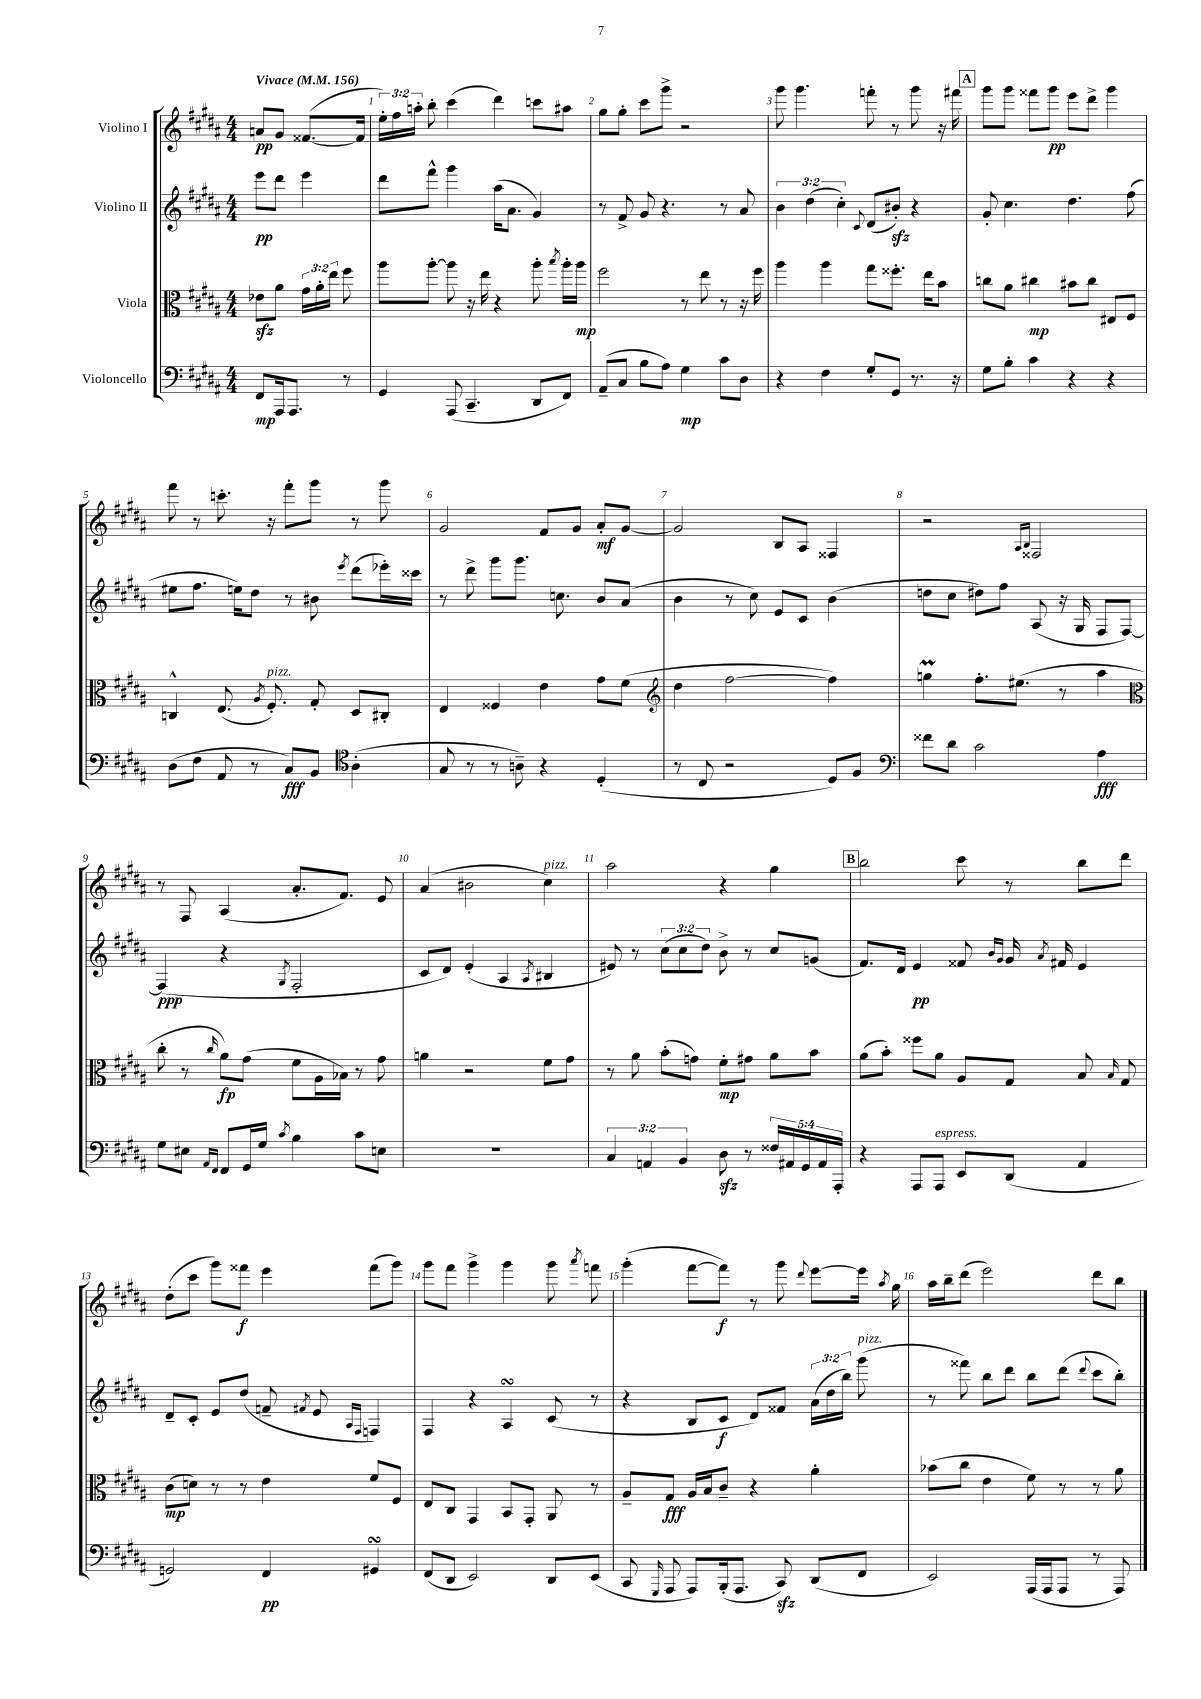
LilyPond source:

<<
\new StaffGroup <<
\new Staff = "s0" \with { instrumentName = "Violino I" } {
    \clef treble \key b \major \numericTimeSignature \time 4/4 \override Staff.TupletNumber.text = #tuplet-number::calc-fraction-text \partial 2 \tempo "Vivace" 4 = 156
    \autoBeamOff a'8[\pp gis'8] fisis'8.[~( fisis'16] |
    \tuplet 3/2 { e''16[-.) fis''16 a''16]-. } b''8-. cis'''4( dis'''4) c'''8[ ais''8] |
    gis''8[ gis''8]-. cis'''8[ gis'''8]-> r2 |
    gis'''8 gis'''4. f'''8-. r8 gis'''8 r16 fis'''16 |
    \mark \markup { \box "A" } gis'''8[ gis'''8] fisis'''8[ gis'''8]\pp e'''8[ dis'''8]-> gis'''4 |
    fis'''8 r8 c'''8.-. r16 fis'''8[-. gis'''8] r8 gis'''8 |
    gis'2 fis'8[ gis'8] ais'8[-.\mf gis'8]~ |
    gis'2 b8[ ais8] fisis4 |
    r2 \grace { ais16[ b16] } fisis2 |
    r8 fis8 ais4( ais'8.[-. fis'8.]) e'8 |
    ais'4( bis'2 cis''4^\markup { \italic "pizz." }) |
    ais''2 r4 gis''4 |
    \mark \markup { \box "B" } b''2 cis'''8 r8 b''8[ dis'''8] |
    dis''8[-.( cis'''8] gis'''8[) fisis'''8]\f e'''4 fisis'''8[( gis'''8]) |
    gis'''8[ fis'''8] gis'''4-> gis'''4 gis'''8 \acciaccatura { ais'''8 } f'''8 |
    gis'''4-.( fis'''8[~ fis'''8]\f) r8 gis'''8 \appoggiatura { dis'''8 } e'''8[~ e'''16] \acciaccatura { ais''8 } gis''16 |
    ais''16[ b''16-- dis'''8]( e'''2) dis'''8[ b''8] \bar "|." |
}
\new Staff = "s1" \with { instrumentName = "Violino II" } {
    \clef treble \key b \major \numericTimeSignature \time 4/4 \override Staff.TupletNumber.text = #tuplet-number::calc-fraction-text \partial 2
    \autoBeamOff e'''8[\pp dis'''8] e'''4 |
    dis'''8[ fis'''8]-^ gis'''4 ais''16[( ais'8.] gis'4) |
    r8 fis'8-> gis'8 r4. r8 ais'8 |
    \tuplet 3/2 { b'4 dis''4( cis''4-.) } \appoggiatura { cis'8 } dis'8[( bis'8]-.\sfz) r4 |
    \mark \markup { \box "A" } gis'8-. cis''4. dis''4. fis''8( |
    eis''8[ fis''8.] e''16[) dis''8] r8 bis'8 \acciaccatura { e'''8 } dis'''8[( ees'''16-.) cisis'''16] |
    r8 dis'''8-> gis'''8[ gis'''8.] c''8. b'8[ ais'8]( |
    b'4 r8 cis''8) e'8[ cis'8] b'4( |
    d''8[ cis''8] dis''8[) fis''8] ais8( r16 gis16 fis8[ fis8]~) |
    fis4\ppp( r4 \acciaccatura { gis8 } fis2-. |
    cis'8[ dis'8]) e'4-.( ais4 \acciaccatura { ais8 } bis4 |
    eis'8) r8 \tuplet 3/2 { cis''8[( cis''8 dis''8]) } b'8-> r8 cis''8[ g'8]( |
    \mark \markup { \box "B" } fis'8.[) dis'16] e'4\pp fisis'8 \grace { b'16[ gis'16] } gis'16 \acciaccatura { ais'8 } fis'16 e'4 |
    dis'8[-- cis'8]-. e'8[ dis''8]( f'8-- \acciaccatura { fis'8 } e'8 \grace { ais16[ fis16] } f4) |
    fis4 r4 ais4\turn cis'8( r8 |
    r4 b8[ cis'8]\f dis'8[) fisis'8] \tuplet 3/2 { ais'16[( dis''16 b''16]) } gis'''8^\markup { \italic "pizz." }( |
    r8 fisis'''8) b''8[ dis'''8] b''8[ dis'''8]( \appoggiatura { dis'''8 } cis'''8[ b''8]-.) \bar "|." |
}
\new Staff = "s2" \with { instrumentName = "Viola" } {
    \clef alto \key b \major \numericTimeSignature \time 4/4 \override Staff.TupletNumber.text = #tuplet-number::calc-fraction-text \partial 2
    \autoBeamOff ees'8[\sfz ais'8] \tuplet 3/2 { gis'16[ ais'16-. e''16] } fis''8 |
    ais''8[ ais''8]~-. ais''8 r16 e''16 r4 ais''8-. \acciaccatura { b''8 } ais''16[-. ais''16]\mp |
    fis''2 r8 e''8 r8 r16 fis''16 |
    ais''4 ais''4 gis''8[ fisis''8.]-. e''16[ b'8] |
    \mark \markup { \box "A" } c''8[ ais'8] cis''4\mp bis'8[ cis''8] eis8[ fis8] |
    c4-^ e8.( \acciaccatura { ais8 } fis8.-.^\markup { \italic "pizz." }) gis8-. dis8[ cis8]-. |
    e4 fisis4 e'4 gis'8[ fis'8]( |
    \clef treble dis''4 fis''2~ fis''4) |
    g''4\prall fis''8.[-. eis''8.]( r8 ais''4 |
    \clef alto cis''8-. r8 \grace { cis''16 } ais'8[\fp) gis'8]( fis'8[ ais16 bes16]) r8 gis'8 |
    a'4 r2 fis'8[ gis'8] |
    r8 ais'8 b'8[-.( g'8]) fis'8[-.\mp gis'8] ais'8[ b'8] |
    \mark \markup { \box "B" } ais'8[( b'8]-.) fisis''8[ ais'8] ais8[ gis8] b8 \grace { b16 } gis8 |
    cis'8[\mp( d'8]) r8 r8 e'4 fis'8[ fis8] |
    e8[ cis8] gis,4 b,8[ gis,8]-. ais,8 r8 |
    ais8[-- gis8]\fff ais16[ b16 cis'8]-- r4 ais'4-. |
    bes'8[( cis''8] e'4 fis'8) r8 r8 ais'8 \bar "|." |
}
\new Staff = "s3" \with { instrumentName = "Violoncello" } {
    \clef bass \key b \major \numericTimeSignature \time 4/4 \override Staff.TupletNumber.text = #tuplet-number::calc-fraction-text \partial 2
    \autoBeamOff fis,8[\mp ais,,16 ais,,8.] r8 |
    gis,4 ais,,8( cis,4.-- dis,8[ fis,8]) |
    ais,8[--( cis8] b8[ ais8]) gis4\mp cis'8[ dis8] |
    r4 fis4 gis8[-. gis,8] r8. r16 |
    \mark \markup { \box "A" } gis8[ b8]-. cis'4 r4 r4 |
    dis8[( fis8] ais,8 r8 cis8[\fff) b,8] \clef tenor ais4-.( |
    gis8 r8 r8 a8--) r4 dis4-.( |
    r8 cis8 r2 dis8[) fis8] |
    \clef bass fisis'8[ dis'8] cis'2 ais4\fff |
    gis8[ eis8] \grace { ais,16[ fis,16] } fis,8[ gis,16 gis16] \acciaccatura { cis'8 } b4 cis'8[ e8] |
    R1 |
    \tuplet 3/2 { cis4 a,4 b,4 } dis8\sfz r8 \tuplet 5/4 { fisis16[ ais,16 gis,16 ais,16 ais,,16]-. } |
    \mark \markup { \box "B" } r4 ais,,8[ ais,,8]^\markup { \italic "espress." } e,8[ dis,8]( ais,4 |
    g,2) fis,4\pp gis,4\turn |
    fis,8[( dis,8] e,2) dis,8[ e,8]( |
    cis,8 \grace { gis,,16 } ais,,8 ais,,8[) b,,16-.( ais,,8.] cis,8\sfz) dis,8[( fis,8] |
    e,2) ais,,16[( ais,,16 ais,,8] r8 ais,,8) \bar "|." |
}
>>
>>
\layout { \context { \Score \override BarNumber.break-visibility = ##(#f #t #t) barNumberVisibility = #all-bar-numbers-visible } }
